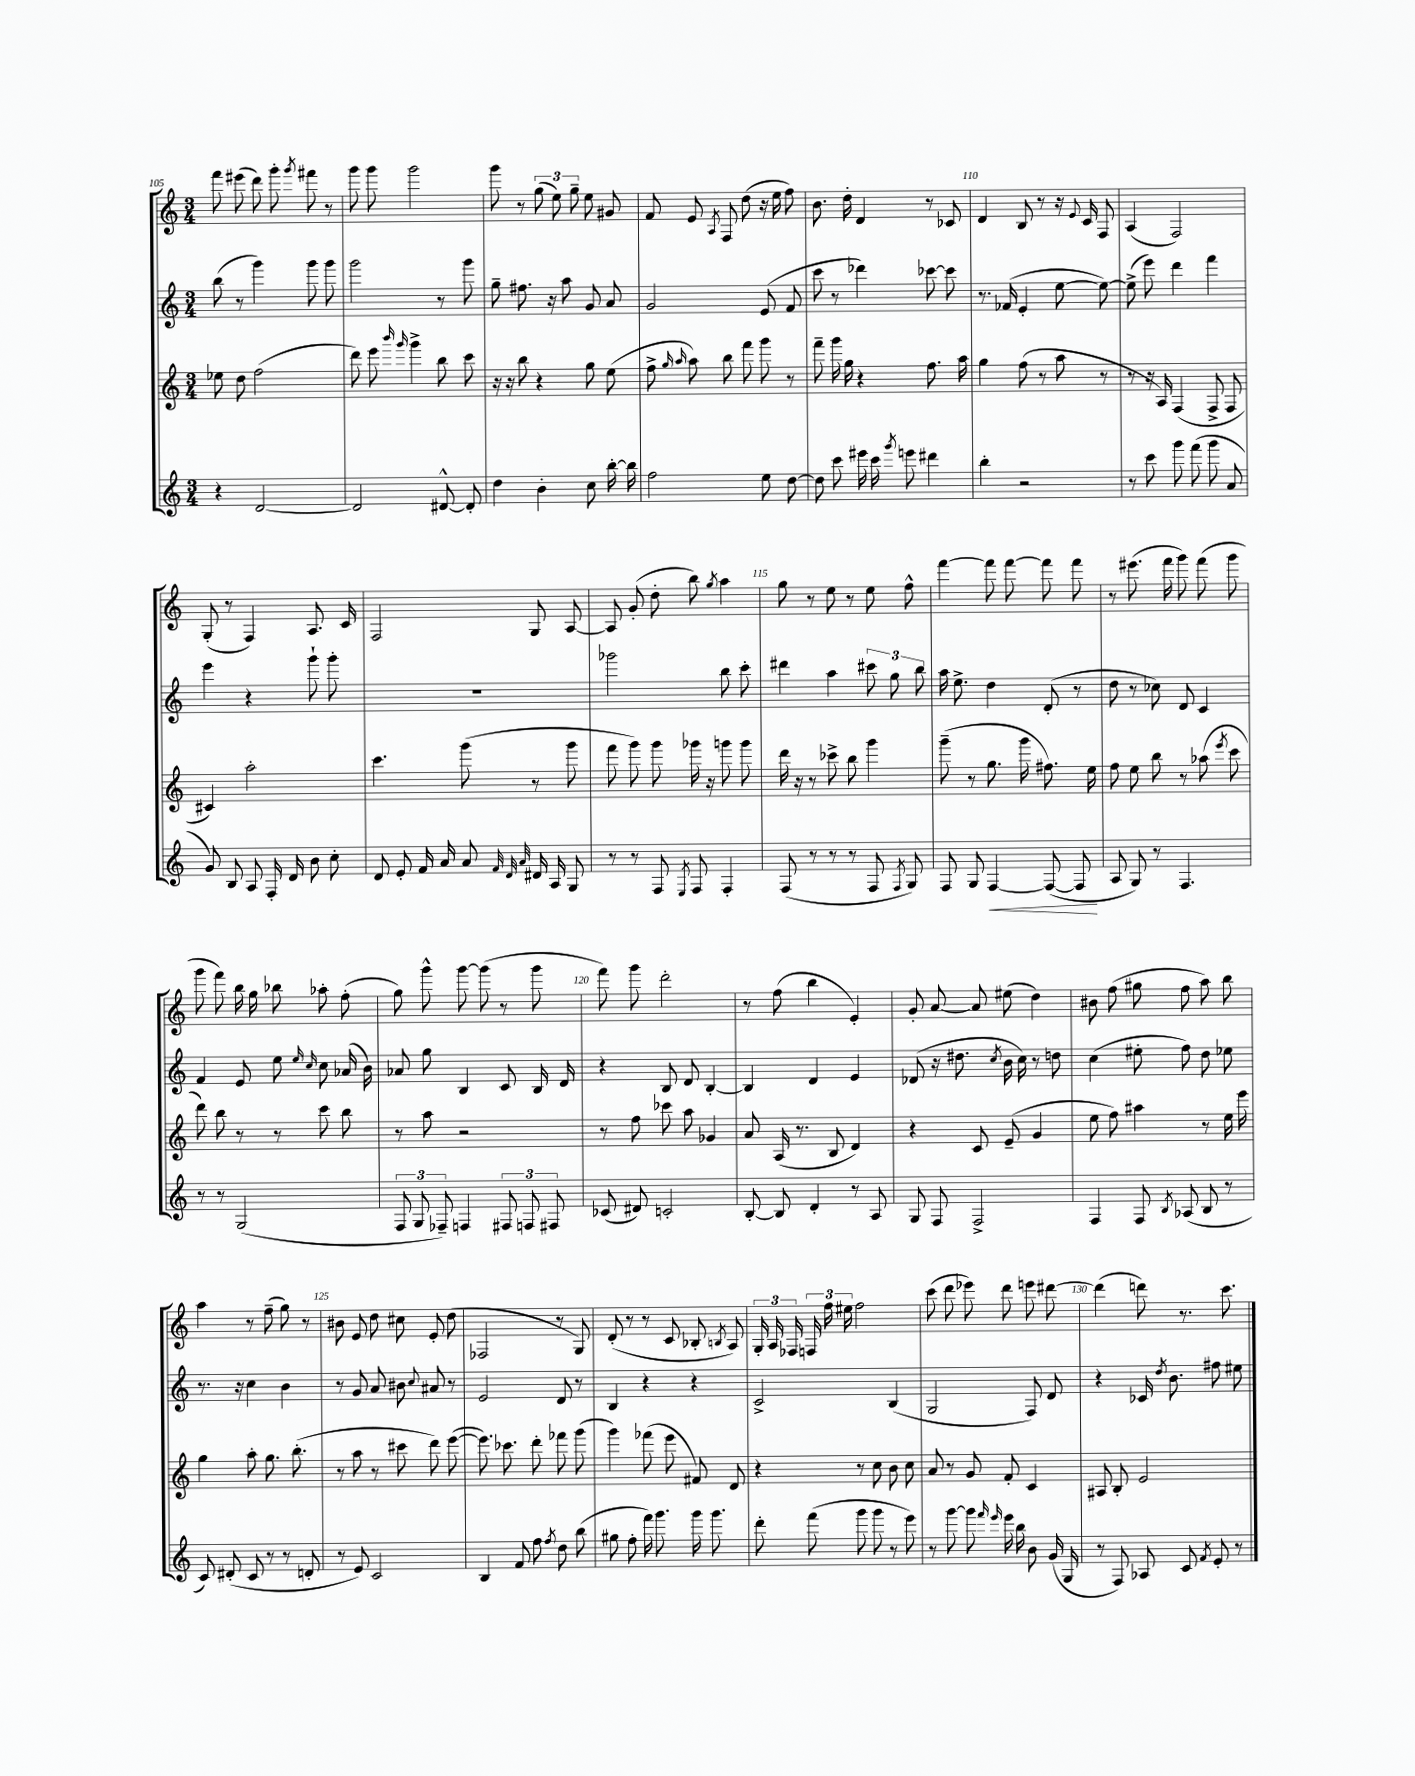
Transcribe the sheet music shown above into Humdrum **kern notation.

**kern	**dynam	**kern	**kern	**kern
*part4	*part4	*part3	*part2	*part1
*staff4	*staff4	*staff3	*staff2	*staff1
*clefG2	*	*clefG2	*clefG2	*clefG2
*k[]	*	*k[]	*k[]	*k[]
*M3/4	*	*M3/4	*M3/4	*M3/4
=105	=105	=105	=105	=105
4r	.	8ee-X\	(8bb\	8fff\
.	.	8dd\	8r	(8eee#X\
[2d/	.	(2ff\	4ggg\)	8ddd\)
.	.	.	.	8ggg'\
.	.	.	.	8qggg/
.	.	.	8ggg\	8fff#X\
.	.	.	8ggg\	8r
=106	=106	=106	=106	=106
2d/]	.	8ddd\)	2ggg\	8ggg\
.	.	8eee\	.	8ggg\
.	.	16qqbbb/	.	.
.	.	16qqggg/	.	.
.	.	4ggg^\	.	2ggg\
[8d#X^^/	.	8bb\	8r	.
8d#'/]	.	8ccc\	8ggg\	.
=107	=107	=107	=107	=107
4dd\	.	16r	8gg~\	8ggg\
.	.	16r	.	.
.	.	8bb\	8.ff#X\	8r
4b'\	.	4r	.	(12gg\
.	.	.	16r	.
.	.	.	.	12ee\)
.	.	.	8aa\	.
.	.	.	.	12gg~\
8cc\	.	8gg\	8g/	8ee\
[16bb'\	.	(8ee\	8a/	8g#X/
16bb\]	.	.	.	.
=108	=108	=108	=108	=108
2ff\	.	8ff^\	2g/	8f/
.	.	16qqgg/	.	.
.	.	16qqaa/	.	.
.	.	8aa\)	.	8e/
.	.	.	.	8qA/
.	.	8bb\	.	8F/
.	.	8fff\	.	(8dd\
8ee\	.	8ggg\	(8e/	16r
.	.	.	.	16ee\
[8dd\	.	8r	8f/	8ff\)
=109	=109	=109	=109	=109
8dd\]	.	8fff~\	8ccc\	8.b\
8ccc\	.	16ggg\	8r	.
.	.	16gg\	.	16dd'\
16eee#X\	.	4r	4ddd-X\)	4d/
16ccc\	.	.	.	.
8qggg/	.	.	.	.
8eeen\	.	.	.	.
4ddd#X\	.	8.ff\	[8ccc-X\	8r
.	.	.	8ccc-\]	8c-X/
.	.	16aa\	.	.
=110	=110	=110	=110	=110
4bb'\	.	4gg\	8.r	4d/
.	.	.	(16f-X/	.
2r	.	(8ff\	4e'/	8B/
.	.	8r	.	8r
.	.	8aa\	[8ee\	16r
.	.	.	.	8qqe/
.	.	.	.	16c/
.	.	8r	8ee\_)	8F/
=111	=111	=111	=111	=111
8r	.	8r	(8ee^\]	(4A/
8ccc\	.	16r	8eee\)	.
.	.	16A/)	.	.
8ggg\	.	(4F/	4ddd\	2F/)
(8fff\	.	.	.	.
8ggg\	.	8F^/	4fff\	.
8a/	.	8F/	.	.
!!LO:LB:g=z
=112	=112	=112	=112	=112
8g/)	.	4c#X/)	4eee\	(8G'/
8B/	.	.	.	8r
8A/	.	2aa'\	4r	4F/)
16F'/	.	.	.	.
16d/	.	.	.	.
8b\	.	.	8ggg`\	8.A/
8cc'\	.	.	8ggg'\	.
.	.	.	.	16c/
=113	=113	=113	=113	=113
8d/	.	4.ccc\	2.r	2F/
8e'/	.	.	.	.
16f/	.	.	.	.
16a/	.	.	.	.
8a/	.	(8ggg\	.	.
32qqf/	.	.	.	.
32qqd/	.	.	.	.
32qqa/	.	.	.	.
16d#X/	.	8r	.	8G/
16A/	.	.	.	.
8G/	.	8ggg\	.	[8A/
=114	=114	=114	=114	=114
8r	.	8fff\	2ggg-X\	8A/]
8r	.	8ggg\)	.	(8g'/
8F/	.	8ggg\	.	8dd'\
8qE/	.	.	.	.
8F/	.	16ggg-X\	.	8bb\)
.	.	16r	.	.
.	.	.	.	8qgg/
4F'/	.	8gggn\	8bb\	4aa\
.	.	8ggg\	8ccc'\	.
=115	=115	=115	=115	=115
(8F/	.	16ddd\	4ddd#X\	8gg\
.	.	16r	.	.
8r	.	8r	.	8r
8r	.	8ccc-X^\	4aa\	8ee\
8r	.	8bb\	.	8r
8F/	.	4ggg\	12ccc#X\	8ee\
.	.	.	12gg\	.
8qF/	.	.	.	.
8G/)	.	.	.	8ff^^\
.	.	.	12bb\	.
=116	=116	=116	=116	=116
8F/	.	(8ggg~\	16aa\	[4fff\
.	.	.	8.ee^\	.
8G/	.	8r	.	.
!	!LO:HP:b	!	!	!
[4F/	<	8.gg\	4dd\	8fff\]
.	.	.	.	[8fff\
.	.	16ggg\	.	.
(8F/_	.	8.ff#X\)	(8d'/	8fff\]
8F/]	.	.	8r	8fff\
.	.	16ee\	.	.
.	[	.	.	.
=117	=117	=117	=117	=117
8A/	.	8ff\	8dd\	8r
8G/)	.	8ee\	8r	(8.eee#X\
8r	.	8bb\	8cc-X\)	.
.	.	.	.	16fff\
4.F/	.	8r	8d/	8ggg\)
.	.	(8aa-X\	4c/	(8fff\
.	.	8qeee/	.	.
.	.	8ccc\	.	8ggg\
!!LO:LB:g=z
=118	=118	=118	=118	=118
8r	.	8ddd\)	4f/	8ggg\
8r	.	8bb\	.	8fff\)
(2G/	.	8r	8e/	16bb\
.	.	.	.	16gg\
.	.	8r	8ee\	8bb-X\
.	.	.	16qqee/	.
.	.	.	16qqcc/	.
.	.	8ccc\	8cc\	8aa-X'\
.	.	8bb\	(16a-X/	(8ff'\
.	.	.	16b\)	.
=119	=119	=119	=119	=119
12F/	.	8r	8a-X/	8gg\)
12G/	.	.	.	.
.	.	8aa\	8gg\	8ggg^^\
12F-X~/)	.	.	.	.
4Fn/	.	2r	4B/	[8ggg\
.	.	.	.	(8ggg\]
12F#X/	.	.	8c/	8r
12Fn/	.	.	.	.
.	.	.	16B/	8ggg\
12F#X/	.	.	.	.
.	.	.	16d/	.
=120	=120	=120	=120	=120
(8c-X/	.	8r	4r	8fff\)
8d#X/)	.	8ff\	.	8ggg\
2cn'/	.	8ccc-X\	8B/	2ddd'\
.	.	8aa\	8d/	.
.	.	4g-X/	[4B'/	.
=121	=121	=121	=121	=121
[8B'/	.	8a/	4B/]	8r
8B/]	.	(16A/	.	(8ff\
.	.	8.r	.	.
4d'/	.	.	4d/	4bb\
.	.	8B/	.	.
8r	.	4d/)	4e/	4e'/)
8A/	.	.	.	.
=122	=122	=122	=122	=122
8G/	.	4r	(8d-X/	8g'/
8F/	.	.	16r	[8a/
.	.	.	8.dd#X\	.
2F^/	.	8c/	.	8a/]
.	.	.	8qcc/	.
.	.	(8e~/	16b\	(8ee#X\
.	.	.	16cc\)	.
.	.	4g/	8r	4dd\)
.	.	.	8ddn\	.
=123	=123	=123	=123	=123
4F/	.	8ee\	(4cc\	8b#X\
.	.	8ff\)	.	(8ff\
8F/	.	4aa#X\	8ee#X'\	8gg#X\
8qB/	.	.	.	.
(8A-X/	.	.	8ff\)	8ff\
8B/	.	8r	8dd\	8aa\)
8r	.	16ee\	8ee-X\	8bb\
.	.	16eee\	.	.
!!LO:LB:g=z
=124	=124	=124	=124	=124
8c/)	.	4gg\	8.r	4aa\
(8d#X'/	.	.	.	.
.	.	.	16r	.
8c/	.	8aa'\	4cc\	8r
8r	.	8.gg\	.	(8ff~\
8r	.	.	4b\	8gg\)
.	.	(8.bb'\	.	.
8dn'/	.	.	.	8r
=125	=125	=125	=125	=125
8r	.	8r	8r	8b#X\
8e/)	.	8aa\	8g/	8e/
2c/	.	8r	8a/	8dd\
.	.	8ccc#X\	8b#X\	8cc#X\
.	.	.	8qqcc/	.
.	.	8ddd\)	8a#X/	8e'/
.	.	([8eee\	8r	(8dd\
=126	=126	=126	=126	=126
4B/	.	8.eee\])	2e/	2F-X/
.	.	8.ccc-X\	.	.
8f/	.	.	.	.
8ff\	.	8ddd'\	.	.
8qff/	.	.	.	.
8dd\	.	8fff-X\	8d/	8r
(8bb\	.	(8ggg\	8r	8G/)
=127	=127	=127	=127	=127
8gg#X\	.	4ggg\)	4B/	(8d'/
8ff'\	.	.	.	8r
16fff\)	.	(8fff-X\	4r	8r
8.ggg\	.	.	.	.
.	.	8eee\	.	8c/
16ggg\	.	8f#X/)	4r	8B-X'/
8.ggg\	.	.	.	.
.	.	.	.	8qBn/
.	.	8d/	.	8A/)
=128	=128	=128	=128	=128
8ddd'\	.	4r	2c^/	24G'/
.	.	.	.	24A/
.	.	.	.	24F-X/
(8fff\	.	.	.	24Fn/
.	.	.	.	24ff\
.	.	.	.	24ee#X\
8ggg\	.	8r	.	2ff\
8ggg\	.	8cc\	.	.
8r	.	8b\	(4B/	.
8eee\)	.	8cc\	.	.
=129	=129	=129	=129	=129
8r	.	8a/	2G/	(8ccc\
[8ggg\	.	8r	.	8ddd\
8ggg\]	.	8g/	.	8eee-X\)
16qqfff/	.	.	.	.
16qqeee/	.	.	.	.
16eee\	.	8f'/	.	8ddd\
16bb\	.	.	.	.
8b\	.	4c/	8F/)	8eeen\
(16g/	.	.	8d/	[8ddd#X\
16G/	.	.	.	.
=130	=130	=130	=130	=130
8r	.	8A#X/	4r	(4ddd#\]
8F/)	.	8B'/	.	.
8A-X/	.	2e/	16c-X/	8dddn\)
.	.	.	8qdd/	.
.	.	.	8.b\	.
8c/	.	.	.	8.r
8qf/	.	.	.	.
8e'/	.	.	8ff#X\	.
.	.	.	.	8.ccc\
8r	.	.	8ee#X\	.
==	==	==	==	==
*-	*-	*-	*-	*-
